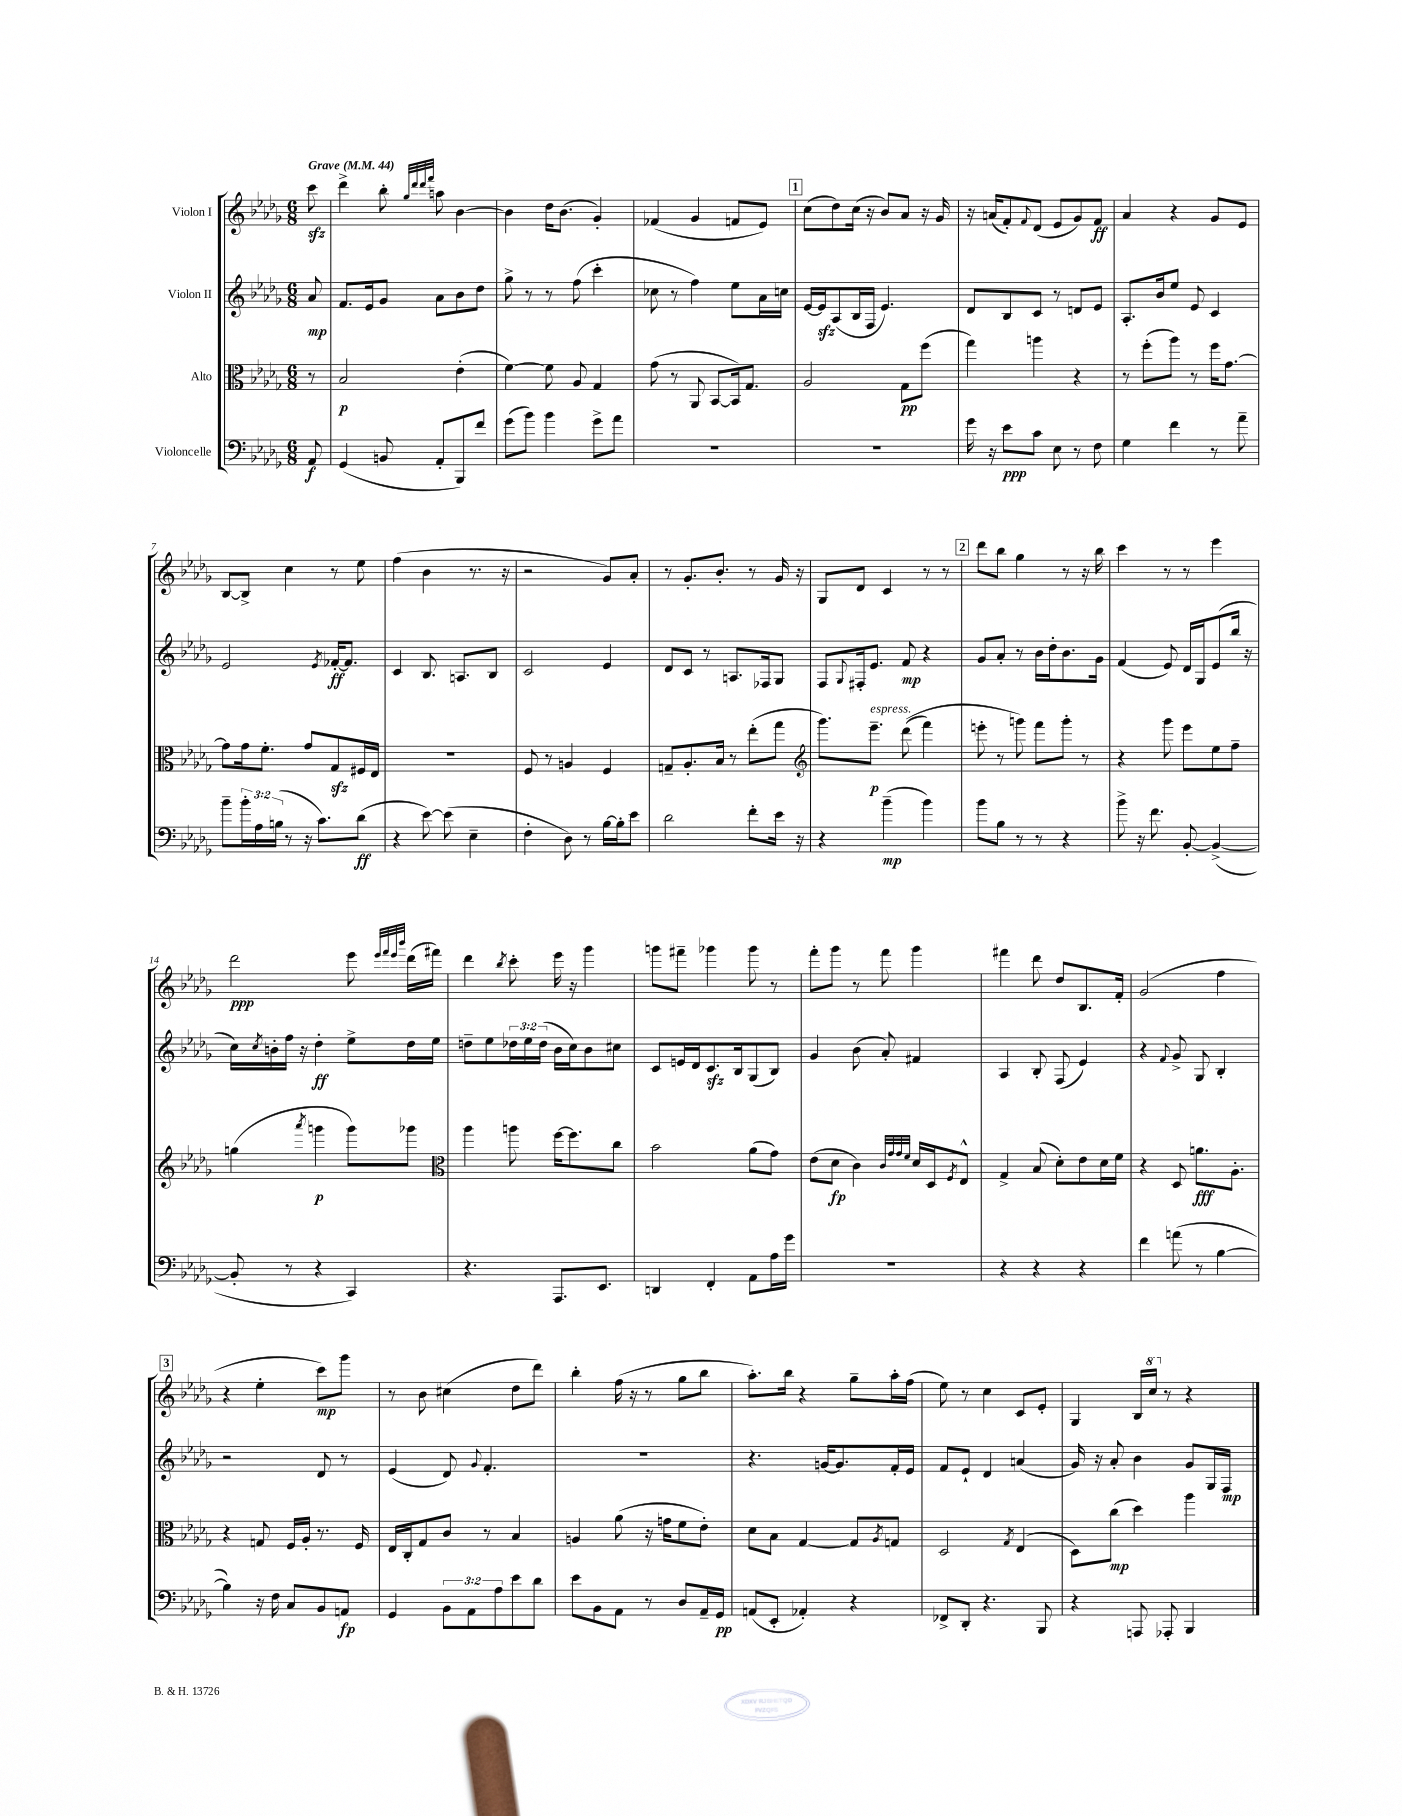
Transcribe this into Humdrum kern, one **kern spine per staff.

**kern	**dynam	**kern	**dynam	**kern	**dynam	**kern	**dynam
*part4	*part4	*part3	*part3	*part2	*part2	*part1	*part1
*staff4	*staff4	*staff3	*staff3	*staff2	*staff2	*staff1	*staff1
*I"Violoncelle	*	*I"Alto	*	*I"Violon II	*	*I"Violon I	*
*clefF4	*	*clefC3	*	*clefG2	*	*clefG2	*
*k[b-e-a-d-g-]	*	*k[b-e-a-d-g-]	*	*k[b-e-a-d-g-]	*	*k[b-e-a-d-g-]	*
*M6/8	*	*M6/8	*	*M6/8	*	*M6/8	*
*MM44	*	*MM44	*	*MM44	*	*MM44	*
=	=	=	=	=	=	=	=
!	!	!	!	!	!	!LO:TX:a:B:t=Grave	!
8AA-/	f	8r	.	8a-/	mp	8ccczz\	.
=1	=1	=1	=1	=1	=1	=1	=1
(4GG-/	.	2B-/	p	8.f/L	.	4ddd-^\	.
.	.	.	.	16e-/k	.	.	.
8BBn/	.	.	.	8g-/J	.	8bb-'\	.
.	.	.	.	.	.	32qqgg-/LLL	.
.	.	.	.	.	.	32qqddd-/	.
.	.	.	.	.	.	32qqddd-/	.
.	.	.	.	.	.	32qqfff/JJJ	.
8AA-'/L	.	.	.	8a-\L	.	8aan\	.
8BBB-/)	.	(4e-'\	.	8b-\	.	[4b-\	.
8f/J	.	.	.	8dd-\J	.	.	.
=2	=2	=2	=2	=2	=2	=2	=2
(8g-\L	.	[4f\)	.	8gg-^\	.	4b-\]	.
8b-\J)	.	.	.	8r	.	.	.
4b-\	.	8f\]	.	8r	.	16dd-\KL	.
.	.	.	.	.	.	(8.b-\J	.
.	.	8A-/	.	(8ff\	.	.	.
8g-^\L	.	4G-/	.	4ccc'\	.	4g-'/)	.
8a-\J	.	.	.	.	.	.	.
=3	=3	=3	=3	=3	=3	=3	=3
2.r	.	(8g-\	.	8cc-X\	.	(4f-X/	.
.	.	8r	.	8r	.	.	.
.	.	8AA-/	.	4ff\)	.	4g-/	.
.	.	[8BB-/L	.	.	.	.	.
.	.	16BB-/k])	.	8ee-\L	.	8fn/L	.
.	.	8.G-/J	.	.	.	.	.
.	.	.	.	16a-\L	.	8e-/J)	.
.	.	.	.	16ccn\JJ	.	.	.
!!LO:REH:place=s1:t=1
=4	=4	=4	=4	=4	=4	=4	=4
2.r	.	2A-/	.	[16e-/LL	.	(8cc\L	.
.	.	.	.	16e-zz/J]	.	.	.
.	.	.	.	(8A-/	.	8dd-\)	.
.	.	.	.	16B-/L	.	(16cc\Jk	.
.	.	.	.	16F/JJ	.	16r	.
.	.	.	.	4.e-/)	.	8b-/L)	.
.	.	8G-\L	pp	.	.	8a-/J	.
.	.	(8ff\J	.	.	.	16r	.
.	.	.	.	.	.	16g-/	.
=5	=5	=5	=5	=5	=5	=5	=5
16g-\	.	4gg-\)	.	8d-/L	.	16r	.
16r	.	.	.	.	.	(16an/KL	.
8e-\L	ppp	.	.	8B-/	.	8f'/)	.
.	.	.	.	.	.	8qqf/	.
8c\J	.	4aan\	.	8c/J	.	(8d-/J	.
8E-\	.	.	.	8r	.	8e-/L	.
8r	.	4r	.	8dn/L	.	8g-/)	.
8F\	.	.	.	8e-/J	.	8f/J	ff
=6	=6	=6	=6	=6	=6	=6	=6
4G-\	.	8r	.	8.A-'/L	.	4a-/	.
.	.	(8ff'\L	.	.	.	.	.
.	.	.	.	16b-/k	.	.	.
4f\	.	8aa-\J)	.	8ee-/J	.	4r	.
.	.	8r	.	8e-/	.	.	.
8r	.	16ff\KL	.	4c/	.	8g-/L	.
.	.	[8.g-\J	.	.	.	.	.
8a-~\	.	.	.	.	.	8e-/J	.
!!LO:LB:g=z
=7	=7	=7	=7	=7	=7	=7	=7
8b-~\L	.	8g-\L]	.	2e-/	.	[8B-/L	.
24b-'\L	.	16g-\k	.	.	.	8B-^/J]	.
24A-\	.	.	.	.	.	.	.
.	.	8.f'\J	.	.	.	.	.
(24Bn\JJ	.	.	.	.	.	.	.
8r	.	.	.	.	.	4cc\	.
16r	.	8g-/L	.	.	.	.	.
8.c\L)	.	.	.	.	.	.	.
.	.	.	.	8qe-/	.	.	.
.	.	8G-zz/	.	[16f-X'/KL	ff	8r	.
.	.	.	.	8.f-/J]	.	.	.
(8d-\J	ff	16F#X/L	.	.	.	8ee-\	.
.	.	16E-/JJ	.	.	.	.	.
=8	=8	=8	=8	=8	=8	=8	=8
4r	.	2.r	.	4c/	.	(4ff\	.
[8e-\)	.	.	.	8.B-/	.	4b-\	.
(8e-\]	.	.	.	.	.	.	.
.	.	.	.	8.An/L	.	.	.
4E-~\	.	.	.	.	.	8.r	.
.	.	.	.	8B-/J	.	.	.
.	.	.	.	.	.	16r	.
=9	=9	=9	=9	=9	=9	=9	=9
4F'\	.	8F/	.	2c/	.	2r	.
.	.	8r	.	.	.	.	.
8D-\)	.	4An/	.	.	.	.	.
8r	.	.	.	.	.	.	.
[16B-\LL	.	4F/	.	4e-/	.	8g-/L)	.
16B-'\J]	.	.	.	.	.	.	.
8e-\J	.	.	.	.	.	8a-'/J	.
=10	=10	=10	=10	=10	=10	=10	=10
2d-\	.	8Gn~/L	.	8d-/L	.	8r	.
.	.	8.A-'/	.	8c/J	.	8.g-'/L	.
.	.	.	.	8r	.	.	.
.	.	16B-/Jk	.	.	.	8.b-'/J	.
.	.	8r	.	8.An/L	.	.	.
8f'\L	.	(8ee-'\L	.	.	.	8r	.
.	.	.	.	16F-X/k	.	.	.
16e-\Jk	.	8gg-\J	.	8G-/J	.	16g-/	.
16r	.	.	.	.	.	16r	.
=11	=11	=11	=11	=11	=11	=11	=11
*	*	*clefG2	*	*	*	*	*
4r	.	8.ggg-\L)	.	8F/L	.	8G-/L	.
.	.	.	.	8qqG-/	.	.	.
.	.	.	.	16F#X'/k	.	8d-/J	.
!	!	!LO:TX:a:i:t=espress.	!	!	!	!	!
.	.	8.eee-~\J	p	8.e-/J	.	.	.
(4b-~\	mp	.	.	.	.	4c/	.
.	.	((8ddd-\	.	8f/	mp	.	.
4b-\)	.	4fff\)	.	4r	.	8r	.
.	.	.	.	.	.	8r	.
!!LO:REH:place=s1:t=2
=12	=12	=12	=12	=12	=12	=12	=12
8b-\L	.	8eeen'\	.	8g-/L	.	8ddd-\L	.
8B-\J	.	8r	.	8a-'/J	.	8bb-\J	.
8r	.	8gggn\)	.	8r	.	4gg-\	.
8r	.	8fff\L	.	16b-\LL	.	.	.
.	.	.	.	16dd-'\J	.	.	.
4r	.	8ggg'\J	.	8.b-\	.	8r	.
.	.	8r	.	.	.	16r	.
.	.	.	.	16g-\Jk	.	16bb-\	.
=13	=13	=13	=13	=13	=13	=13	=13
8b-^\	.	4r	.	(4f/	.	4ccc\	.
16r	.	.	.	.	.	.	.
8.f\	.	.	.	.	.	.	.
.	.	8ggg-\	.	8e-/)	.	8r	.
[8BB-'/	.	8eee-\L	.	16d-/LL	.	8r	.
.	.	.	.	16G-/J	.	.	.
(4BB-^/_	.	8ee-\	.	(8e-/	.	4eee-\	.
.	.	8ff~\J	.	16bb-/Jk	.	.	.
.	.	.	.	16r	.	.	.
!!LO:LB:g=z
=14	=14	=14	=14	=14	=14	=14	=14
8BB-'/]	.	(4ggn\	.	16cc\LL)	.	2ddd-\	ppp
.	.	.	.	8qcc/	.	.	.
.	.	.	.	16bn'\	.	.	.
8r	.	.	.	16ff\JJ	.	.	.
.	.	.	.	16r	.	.	.
.	.	8qaaa-/	.	.	.	.	.
4r	.	4gggn\	p	4dd-'\	ff	.	.
4CC/)	.	8ggg\L)	.	8ee-^\L	.	8eee-\	.
.	.	.	.	.	.	32qqeee-/LLL	.
.	.	.	.	.	.	32qqfff/	.
.	.	.	.	.	.	32qqeee-/	.
.	.	.	.	.	.	32qqbbb-/JJJ	.
.	.	8ggg-X\J	.	16dd-\L	.	(16ddd-\LL	.
.	.	.	.	16ee-\JJ	.	16fff#X\JJ)	.
=15	=15	=15	=15	=15	=15	=15	=15
*	*	*clefC3	*	*	*	*	*
4.r	.	4aa-\	.	8ddn~\L	.	4ddd-\	.
.	.	.	.	8ee-\	.	.	.
.	.	.	.	.	.	8qbb-/	.
.	.	8aan\	.	24dd-X\L	.	8ccc'\	.
.	.	.	.	24ee-\	.	.	.
.	.	.	.	(24dd-\JJ	.	.	.
8.AAA-/L	.	[16ff\KL	.	16b-\LL	.	16eee-\	.
.	.	8.ff\]	.	16cc\J)	.	16r	.
.	.	.	.	8b-\	.	4ggg-\	.
8.EE-/J	.	.	.	.	.	.	.
.	.	8cc\J	.	8cc#X\J	.	.	.
=16	=16	=16	=16	=16	=16	=16	=16
4DDn/	.	2b-\	.	8c/L	.	8gggn\L	.
.	.	.	.	16en/L	.	8fff#X~\J	.
.	.	.	.	16d-/J	.	.	.
4FF'/	.	.	.	8.czz/	.	4ggg-X\	.
.	.	.	.	16B-/k	.	.	.
8AA-\L	.	(8a-\L	.	(8G-/	.	8ggg-\	.
16A-\L	.	8g-\J)	.	8B-/J)	.	8r	.
16g-\JJ	.	.	.	.	.	.	.
=17	=17	=17	=17	=17	=17	=17	=17
2.r	.	(8e-\L	.	4g-/	.	8fff'\L	.
.	.	8d-\J	fp	.	.	8ggg-\J	.
.	.	4c\)	.	(8b-\	.	8r	.
.	.	.	.	8a-'/)	.	8fff\	.
.	.	32qqc/LLL	.	.	.	.	.
.	.	32qqg-/	.	.	.	.	.
.	.	32qqg-/	.	.	.	.	.
.	.	32qqf/JJJ	.	.	.	.	.
.	.	16d-/LL	.	4f#X/	.	4ggg-\	.
.	.	16D-/J	.	.	.	.	.
.	.	8qF/	.	.	.	.	.
.	.	8E-^^/J	.	.	.	.	.
=18	=18	=18	=18	=18	=18	=18	=18
4r	.	4G-^/	.	4A-/	.	4fff#X\	.
4r	.	(8B-/	.	8B-'/	.	8ddd-\	.
.	.	8d-'\L)	.	(8F/	.	8dd-/L	.
4r	.	8e-\	.	4e-/)	.	8.B-/	.
.	.	16d-\L	.	.	.	.	.
.	.	16f\JJ	.	.	.	16f'/Jk	.
=19	=19	=19	=19	=19	=19	=19	=19
4f\	.	4r	.	4r	.	(2g-/	.
.	.	.	.	8qqf/	.	.	.
(8an\	.	8D-/	.	8g-^/	.	.	.
8r	.	8.an\L	fff	8G-/	.	.	.
[4B-\	.	.	.	4B-'/	.	4ff\	.
.	.	8.A-'\J	.	.	.	.	.
!!LO:LB:g=z
!!LO:REH:place=s1:t=3
=20	=20	=20	=20	=20	=20	=20	=20
4B-\])	.	4r	.	2r	.	4r	.
16r	.	8Gn/	.	.	.	4ee-'\	.
16F\	.	.	.	.	.	.	.
8C/L	.	16F/LL	.	.	.	.	.
.	.	16A-'/JJ	.	.	.	.	.
8BB-/	.	8.r	.	8d-/	.	8ccc\L)	mp
8AAn/J	fp	.	.	8r	.	8ggg-\J	.
.	.	16F/	.	.	.	.	.
=21	=21	=21	=21	=21	=21	=21	=21
4GG-/	.	16E-/LL	.	(4e-/	.	8r	.
.	.	16C'/J	.	.	.	.	.
.	.	8G-/	.	.	.	8b-\	.
12BB-\L	.	8c/J	.	8d-/)	.	(4cc#X\	.
12AA-\	.	.	.	.	.	.	.
.	.	.	.	8qqg-/	.	.	.
.	.	8r	.	4.f'/	.	.	.
12A-\	.	.	.	.	.	.	.
8e-\	.	4B-/	.	.	.	8dd-\L	.
8d-\J	.	.	.	.	.	8ddd-\J)	.
=22	=22	=22	=22	=22	=22	=22	=22
8e-\L	.	4An/	.	2.r	.	4bb-'\	.
8BB-\	.	.	.	.	.	.	.
8AA-\J	.	(8a-\	.	.	.	(16ff\	.
.	.	.	.	.	.	16r	.
8r	.	16r	.	.	.	8r	.
.	.	16gn\KL	.	.	.	.	.
8D-/L	.	8f\	.	.	.	8gg-\L	.
16AA-~/L	.	8e-'\J)	.	.	.	8bb-\J	.
16GG-/JJ	pp	.	.	.	.	.	.
=23	=23	=23	=23	=23	=23	=23	=23
(8AAn/L	.	8d-\L	.	4.r	.	8.aa-'\L)	.
8EE-'/J	.	8B-\J	.	.	.	.	.
.	.	.	.	.	.	16bb-\Jk	.
4AA-X'/)	.	[4G-/	.	.	.	4r	.
.	.	.	.	[16gn/KL	.	.	.
.	.	.	.	8.g/]	.	.	.
4r	.	8G-/L]	.	.	.	8gg-~\L	.
.	.	8qA-/	.	.	.	.	.
.	.	8Gn/J	.	16f'/L	.	16aa-'\L	.
.	.	.	.	16e-/JJ	.	(16ff\JJ	.
=24	=24	=24	=24	=24	=24	=24	=24
8FF-X^/L	.	2D-/	.	8f/L	.	8ee-\)	.
8DD-'/J	.	.	.	8e-`/J	.	8r	.
4.r	.	.	.	4d-/	.	4cc\	.
.	.	8qG-/	.	.	.	.	.
.	.	(4E-/	.	(4an/	.	8c/L	.
8BBB-/	.	.	.	.	.	8e-'/J	.
=25	=25	=25	=25	=25	=25	=25	=25
4r	.	8D-\L)	.	16g-/)	.	4G-/	.
.	.	.	.	16r	.	.	.
.	.	(8cc\J	mp	8a-'/	.	.	.
8AAAn/	.	4dd-\)	.	4b-\	.	16B-/LL	.
*	*	*	*	*	*	*8va	*
.	.	.	.	.	.	16ccc/JJ	.
*	*	*	*	*	*	*X8va	*
8AAA-X'/	.	.	.	.	.	8r	.
4BBB-/	.	4aa-\	.	8g-/L	.	4r	.
.	.	.	.	16G-/L	.	.	.
.	.	.	.	16F/JJ	mp	.	.
==	==	==	==	==	==	==	==
*-	*-	*-	*-	*-	*-	*-	*-
